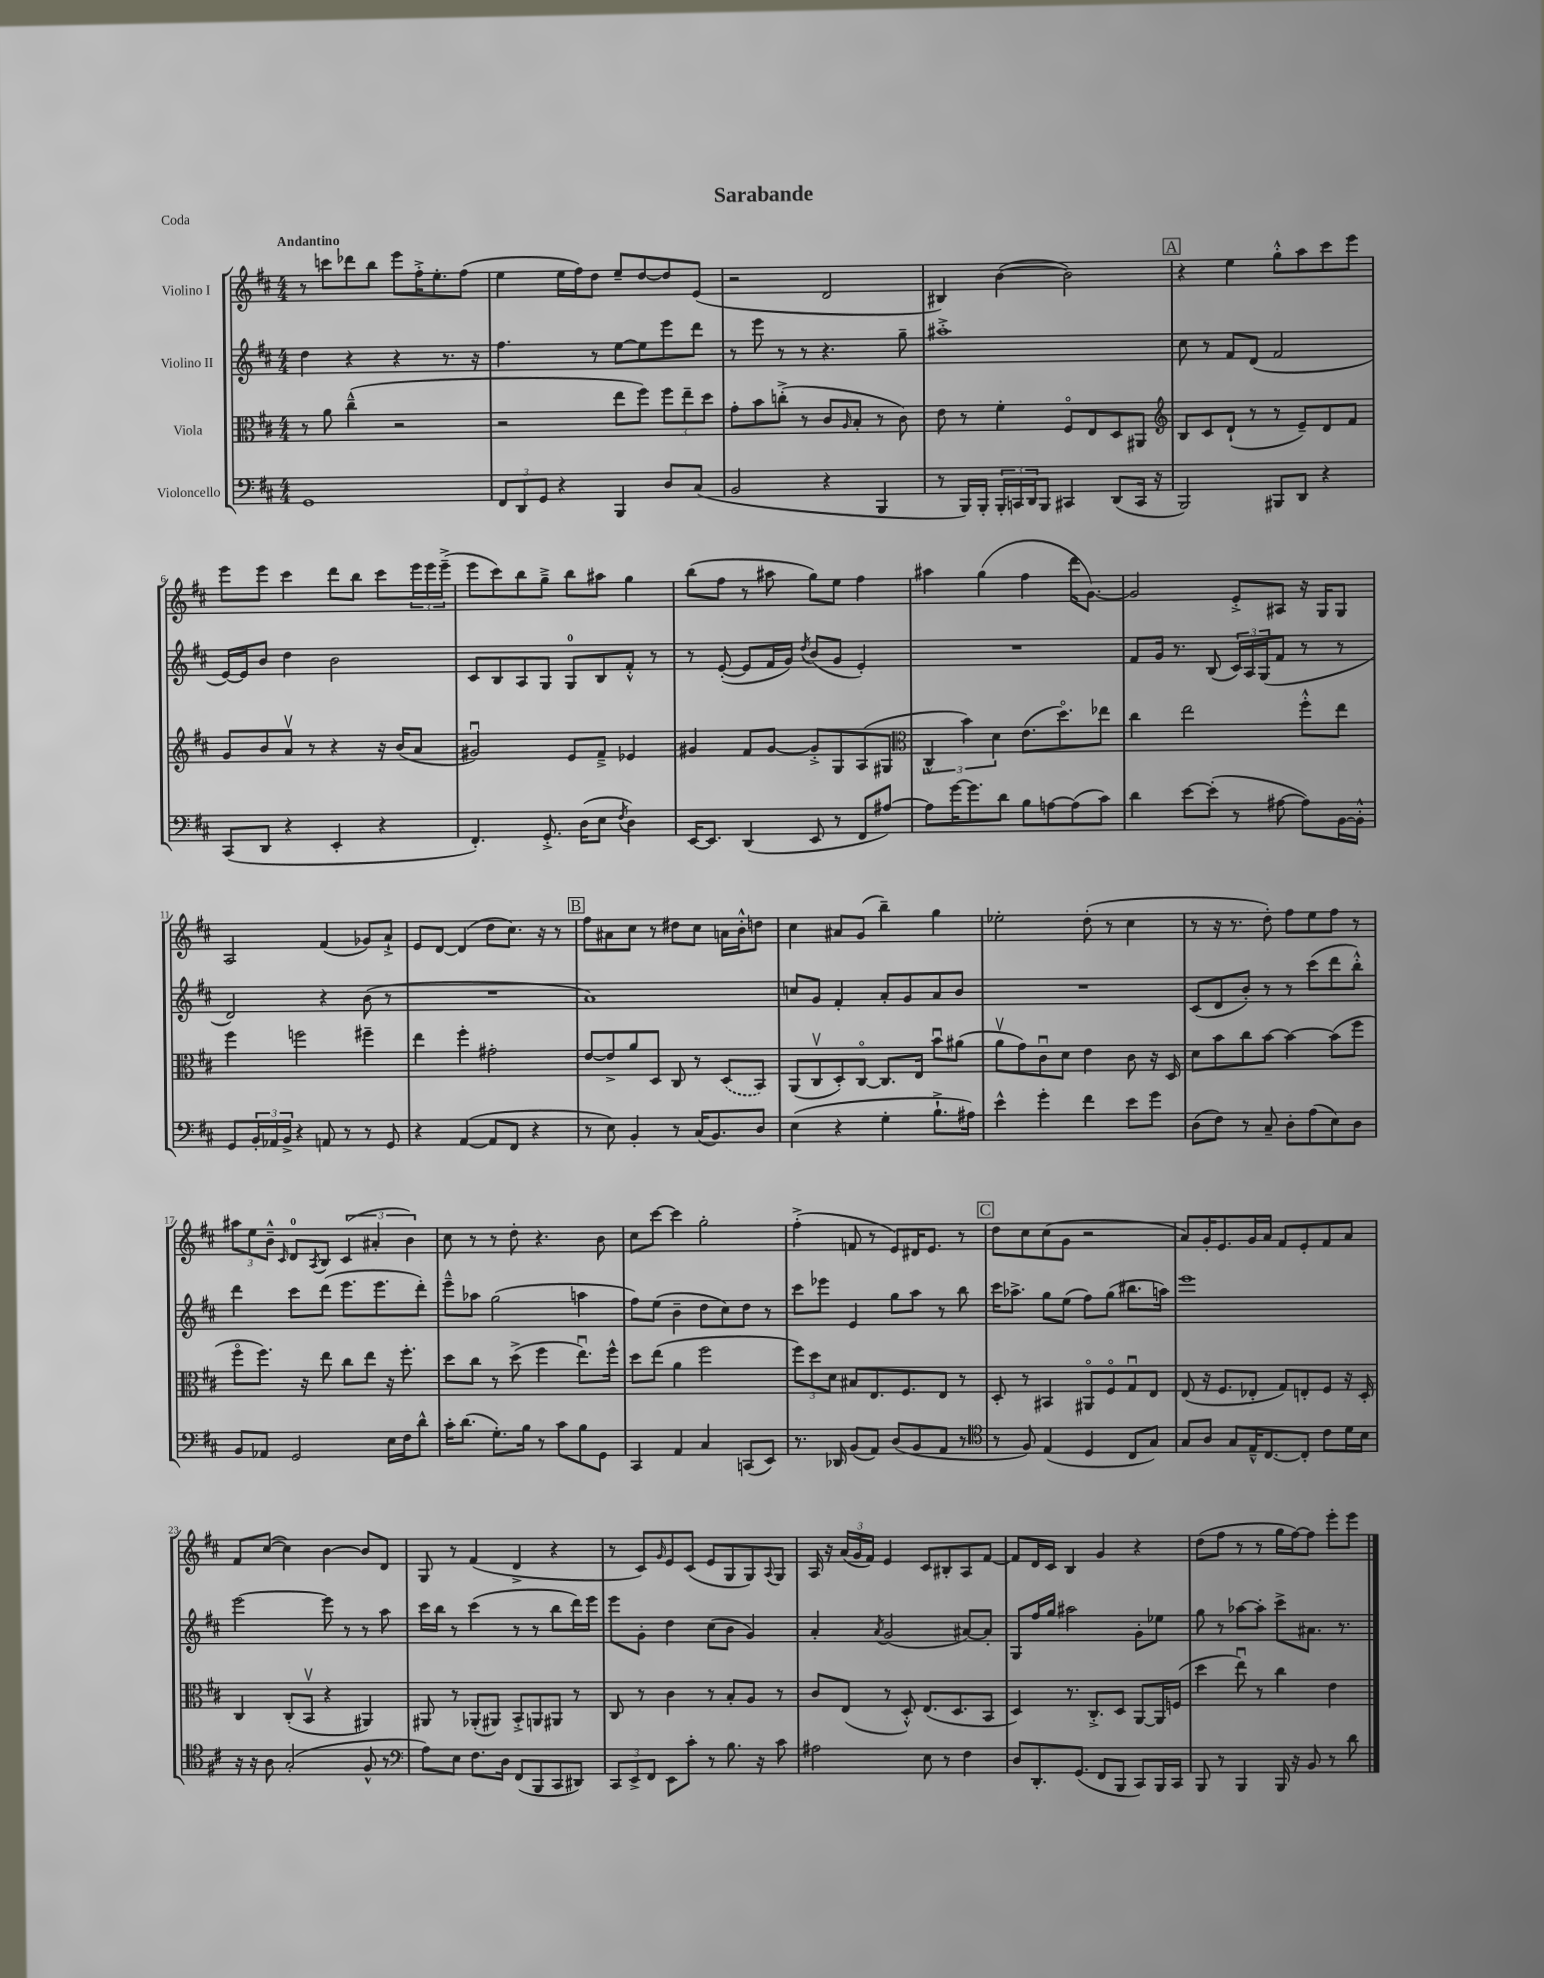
\header { title = "Sarabande" piece = "Coda" }
<<
\new StaffGroup <<
\new Staff = "s0" \with { instrumentName = "Violino I" } {
    \clef treble \key d \major \numericTimeSignature \time 4/4 \tempo "Andantino"
    r8 c'''8 des'''8 b''8 e'''8 fis''16-.-> e''8.-. fis''8( |
    e''4 e''16 fis''16) d''8 e''8-- d''8~ d''8 e'8( |
    r2 d'2 |
    bis4) b'4~( b'2) |
    \mark \markup { \box "A" } r4 e''4 g''8-.-^ a''8 cis'''8 e'''8 |
    e'''8 e'''8 cis'''4 d'''8 b''8 cis'''8 \tuplet 3/2 { e'''16 e'''16 e'''16--->( } |
    e'''8 cis'''8) b''8 g''8---> b''8 ais''8 g''4 |
    b''8( fis''8 r8 ais''8 g''8) e''8 fis''4 |
    ais''4 g''4( fis''4 d'''16 g'8.~) |
    g'2 e'8-.-> ais8 r16 g16 g8 |
    a2 fis'4( ges'8) a'8-!-> |
    e'8 d'8~ d'4( d''8 cis''8.) r16 r8 |
    \mark \markup { \box "B" } fis''8 ais'8 cis''8 r8 dis''8 cis''8 a'16 b'16-.-^ d''8 |
    cis''4 ais'8 g'8( b''4--) g''4 |
    ees''2-. d''8-.( r8 cis''4 |
    r8 r16 r8. d''8-.) fis''8 e''8 fis''8 r8 |
    \tuplet 3/2 { ais''8 e''8 b'8---^ } \grace { cis'16 } d'8-0 \acciaccatura { a8 } b8 \tuplet 3/2 { cis'4( ais'4-. b'4) } |
    cis''8 r8 r8 d''8-. r4. b'8 |
    cis''8 cis'''8~ cis'''4 g''2-. |
    fis''4-.->( f'8 r8 e'8) dis'16 e'8. r8 |
    \mark \markup { \box "C" } d''8 cis''8 cis''8( g'8 r2 |
    a'8) g'16-. e'8. g'16 a'16 fis'8 e'8-. fis'8 a'8 |
    fis'8 cis''8~( cis''4) b'4~ b'8 d'8 |
    g8 r8 fis'4( d'4-> r4 |
    r8 cis'8) \grace { g'16 } e'8 cis'8( e'8 g8 g8) \appoggiatura { a8 } g8 |
    a16 r16 \tuplet 3/2 { a'16( g'16 fis'16) } e'4 cis'8 bis8-. a8 fis'8~ |
    fis'8 d'16 cis'16 b4 g'4 r4 |
    d''8( fis''8 r8 r8 g''16 fis''16~) fis''8 e'''8-. e'''8 \bar "|." |
}
\new Staff = "s1" \with { instrumentName = "Violino II" } {
    \clef treble \key d \major \numericTimeSignature \time 4/4
    d''4 r4 r4 r8. r16 |
    fis''4. r8 e''8~ e''8 e'''8 d'''8 |
    r8 e'''8 r8 r8 r4. g''8-- |
    ais''1-.-> |
    \mark \markup { \box "A" } cis''8 r8 fis'8 d'8( fis'2 |
    e'16~) e'16 b'8 d''4 b'2 |
    cis'8 b8 a8 g8 g8-0 b8 fis'8-.-^ r8 |
    r8 e'8~-.( e'8 fis'16 g'16) \acciaccatura { d''8 } b'8( g'8 e'4-.) |
    R1 |
    fis'8 g'16 r8. b8( \tuplet 3/2 { cis'16) a16 g16( } fis'8 r8 r8 |
    d'2) r4 b'8( r8 |
    R1 |
    \mark \markup { \box "B" } a'1) |
    c''8 g'8 fis'4-. a'8-. g'8 a'8 b'8 |
    R1 |
    cis'8( d'8 b'8-.) r8 r8 cis'''8( d'''8 b''8-.-^) |
    d'''4 cis'''8 d'''8( e'''8. e'''8. d'''8-.) |
    e'''8---^ aes''8 g''2( a''4 |
    fis''8) e''8( b'4-- d''8 cis''8) d''8 r8 |
    cis'''8 ees'''8 e'4 g''8 a''8 r8 b''8 |
    \mark \markup { \box "C" } cis'''16 aes''8.-> g''8 e''8( fis''8) g''8( bis''8. a''16) |
    e'''1 |
    e'''2~ e'''8 r8 r8 a''8 |
    cis'''16 b''16 r8 cis'''4( r8 r8 b''8 d'''16) e'''16 |
    e'''8 g'8-. d''4 cis''8( b'8 g'4) |
    a'4-. \acciaccatura { a'8 } g'2( ais'8~) ais'8-. |
    g8 fis''16 g''16 ais''2 g'8-. ees''8 |
    g''8 r8 aes''8~ aes''8-. cis'''8-> ais'8. r8. \bar "|." |
}
\new Staff = "s2" \with { instrumentName = "Viola" } {
    \clef alto \key d \major \numericTimeSignature \time 4/4
    r8 a'8 cis''4---^( r2 |
    r2 e''8 fis''8) \tuplet 3/2 { fis''8 e''8-- d''8 } |
    g'8-. b'8 c''8-.->( r8 cis'8 \grace { a16 } b8-. r8 cis'8) |
    e'8 r8 fis'4-. fis8\flageolet e8 d8 ais,8 |
    \mark \markup { \box "A" } \clef treble b8 cis'8 d'8-!( r8 r8 e'8--) d'8 fis'8 |
    g'8 b'8 a'8\upbow r8 r4 r16 b'16( a'8 |
    gis'2\downbow) e'8 fis'8---> ees'4 |
    gis'4 fis'8 gis'8~ gis'8-.-> g8 a8( gis8 |
    \clef alto \tuplet 3/2 { cis4-^ b'4) d'4 } e'8.( d''8.\flageolet) ees''8 |
    cis''4 e''2 fis''8-.-^ e''8 |
    fis''4 f''2 fis''4-- |
    e''4 fis''4-. gis'2-. |
    \mark \markup { \box "B" } e'8~ e'8-> a'8 d8 cis8 r8 \once \slurDashed d8( b,8) |
    a,8( cis8\upbow d8-.) cis8~\flageolet cis8. e16 b'8\downbow ais'8( |
    a'8\upbow g'8) cis'8\downbow d'8 e'4 cis'8 r16 d16 |
    d'8 b'8 cis''8 b'8~ b'4~ b'8( fis''8 |
    fis''8\flageolet fis''8.) r16 e''8 cis''8 e''8 r16 fis''8.-. |
    d''8 cis''8 r8 d''8->( fis''4 e''8.\downbow) fis''16-^ |
    d''8 e''8( a'4 fis''2 |
    \tuplet 3/2 { fis''8) d''8 d'8 } bis8 e8. fis8. e8 r8 |
    \mark \markup { \box "C" } d8-. r8 bis,4 ais,8\flageolet fis8\flageolet g8\downbow e8 |
    e8( r16 fis8. ees8-. g8) e8-. fis8 r16 d16-. |
    cis4 cis8-.( b,8\upbow r4 ais,4) |
    ais,8 r8 aes,8-.( ais,8) b,8-.-> a,8 ais,8 r8 |
    cis8 r8 cis'4 r8 b8-. a8 r8 |
    cis'8 e8( r8 d8-.-^) e8.( d8. b,8 |
    d4) r8. cis8.-.-> d8 a,8~ a,16 f16( |
    d''4 e''8\downbow) r8 cis''4 e'4 \bar "|." |
}
\new Staff = "s3" \with { instrumentName = "Violoncello" } {
    \clef bass \key d \major \numericTimeSignature \time 4/4
    g,1 |
    \tuplet 3/2 { fis,8 d,8 g,8 } r4 b,,4 d8 cis8( |
    b,2 r4 b,,4 |
    r8 b,,16) b,,16-. \tuplet 3/2 { b,,16-. c,16 d,16 } b,,8 cis,4 d,8( cis,16 r16 |
    \mark \markup { \box "A" } b,,2) bis,,8 d,8 r4 |
    cis,8( d,8 r4 e,4-. r4 |
    fis,4.-.) g,8.-.-> d16( e8 \acciaccatura { fis8 } d4) |
    e,16~ e,8. d,4( e,8 r8 fis,8 ais8~) |
    ais8 g'16~ g'8. d'8 b8 a8~ a8( cis'8) |
    d'4 e'8~ e'8-.( r8 ais8~ ais8) b,16~ b,16-.-^ |
    g,8 \tuplet 3/2 { b,16-. aes,16 b,16-> } r4 a,8 r8 r8 g,8 |
    r4 a,4~( a,8 fis,8 r4 |
    \mark \markup { \box "B" } r8 e8) b,4-. r8 cis16( b,8.) d8 |
    e4( r4 g4-. b8.-!-> ais16) |
    e'4-^ g'4-. fis'4 e'8 g'8 |
    d8( fis8) r8 cis8-- d8-. a8( e8) d8 |
    b,8 aes,8 g,2 e16 fis16 d'8-^ |
    cis'16-. d'8.( g8.-.) b16 r8 cis'8 b8 g,8 |
    cis,4 a,4 cis4 c,8( e,8) |
    r8. des,16 b,8( a,8) d8( b,8 a,8 r8 |
    \mark \markup { \box "C" } \clef tenor r8 fis8) e4( d4 cis8 g8) |
    g8 a8 g8 e16---^ cis8.~ cis8-. cis'8 d'16 b16 |
    r16 r16 a8 g2-.( fis8-^ r8 |
    \clef bass a8) e8 fis8. d16 fis,8( b,,8 cis,8 dis,8) |
    \tuplet 3/2 { cis,8 e,8-> fis,8 } e,8 cis'8-. r8 b8. r16 cis'8 |
    ais2 e8 r8 fis4 |
    d8 d,8.-. g,8.( fis,8 b,,8 cis,8) b,,16 cis,16 |
    b,,8 r8 b,,4 b,,16 r16 b,8 r8 d'8 \bar "|." |
}
>>
>>
